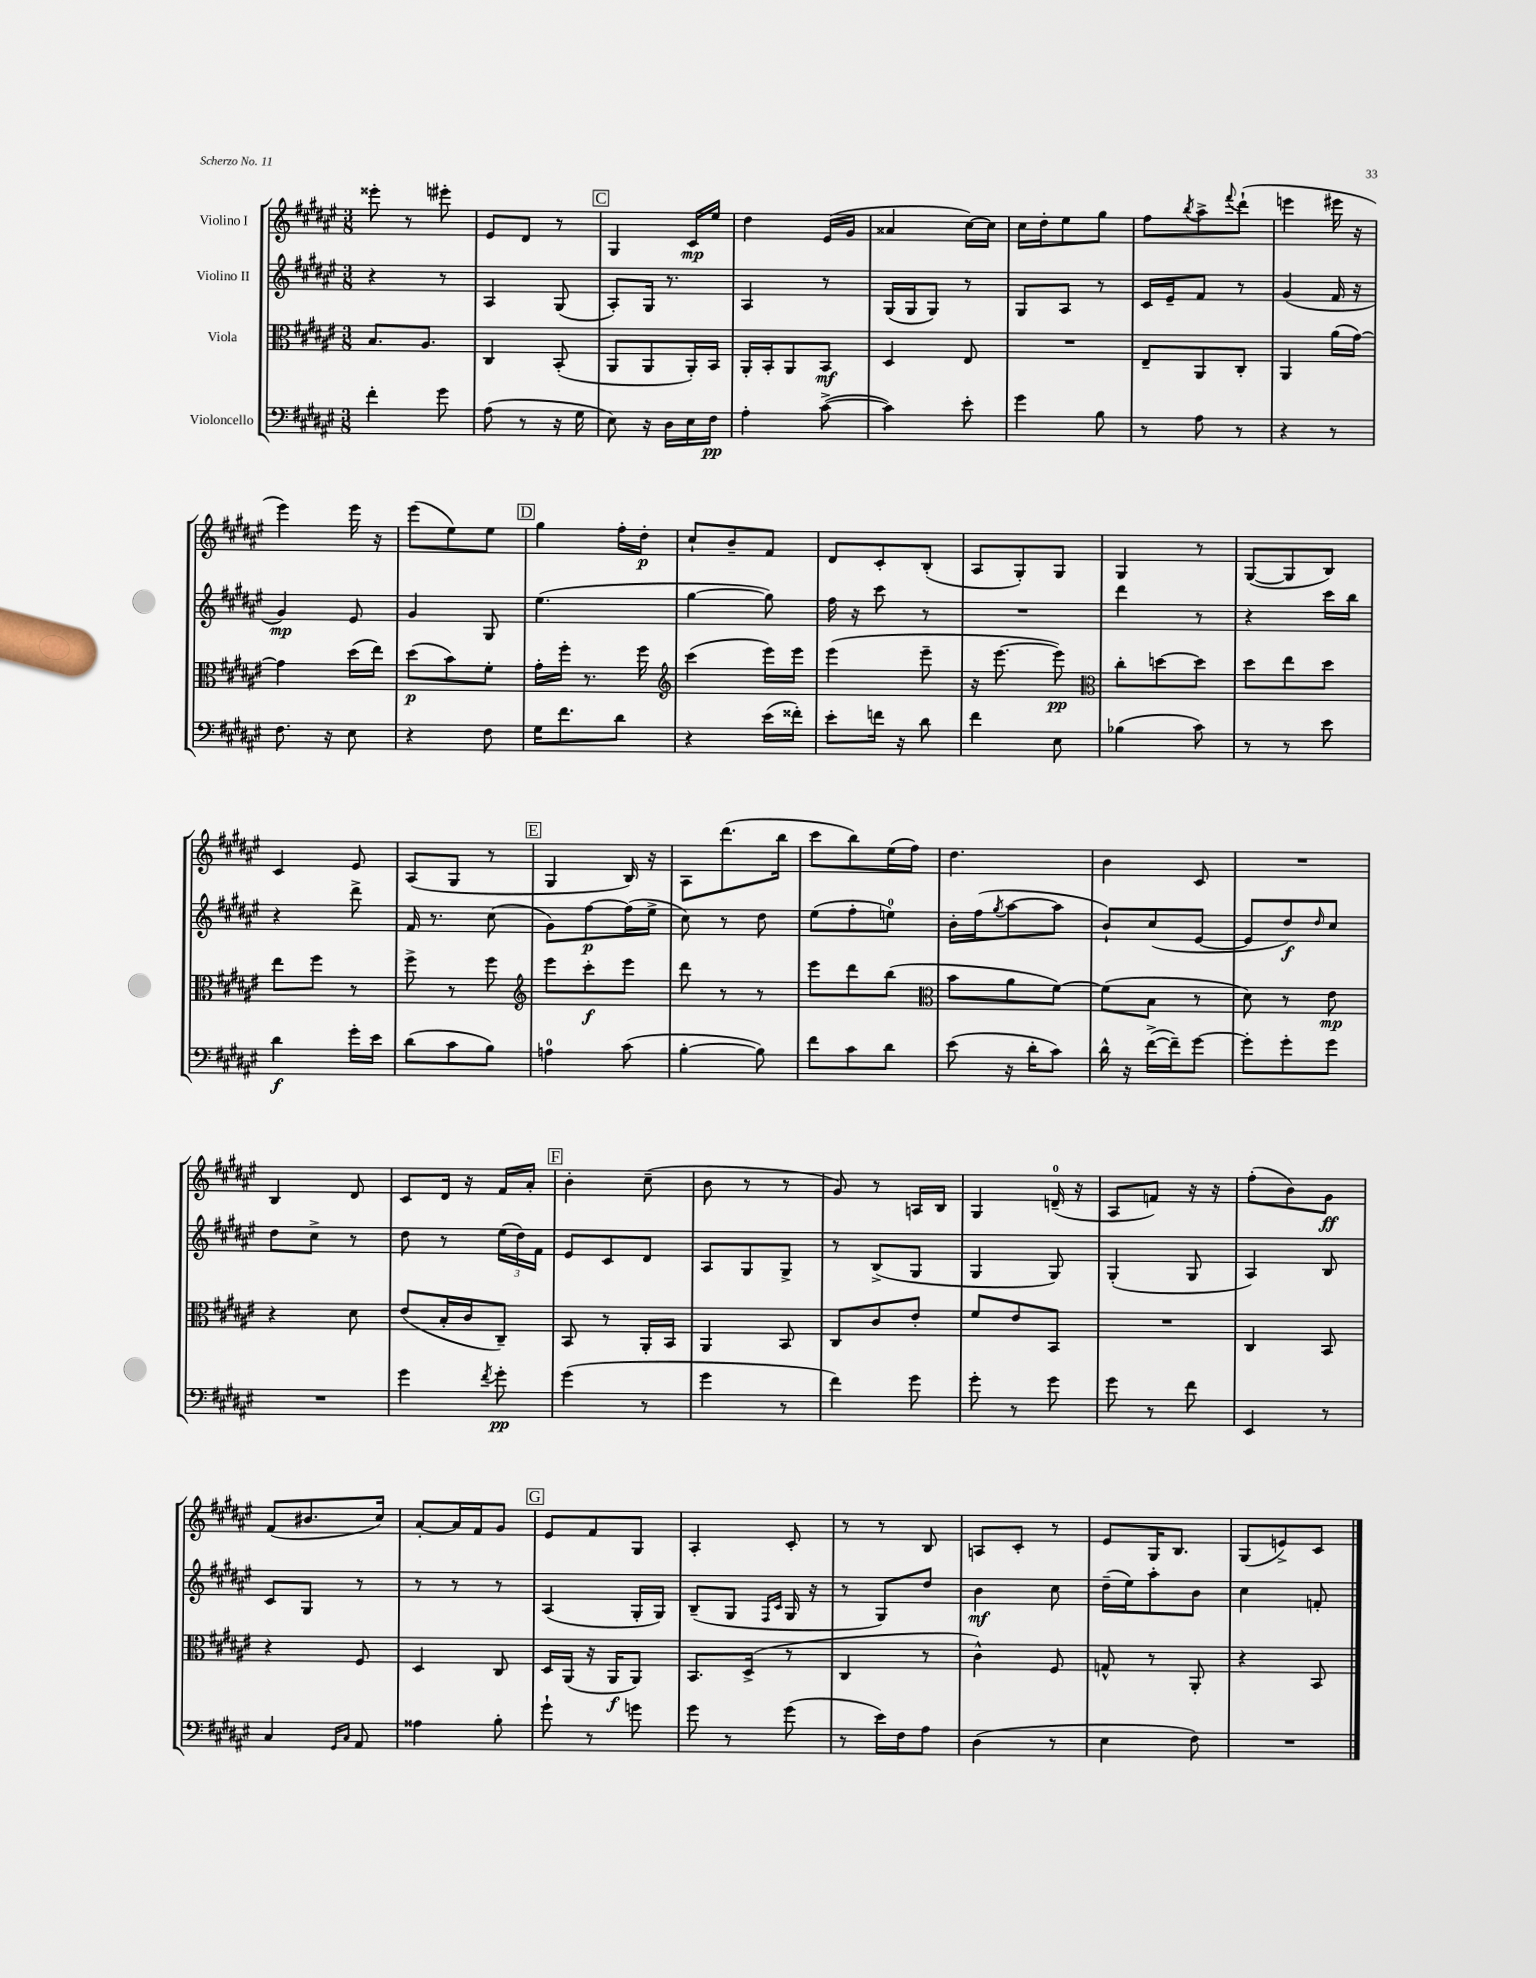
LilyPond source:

<<
\new StaffGroup <<
\new Staff = "s0" \with { instrumentName = "Violino I" } {
    \clef treble \key fis \major \numericTimeSignature \time 3/8
    eisis'''8-. r8 eis'''8-. |
    eis'8 dis'8 r8 |
    \mark \markup { \box "C" } gis4 cis'16\mp eis''16 |
    dis''4 eis'16( gis'16 |
    aisis'4 cis''16~) cis''16 |
    cis''16 dis''16-. eis''8 gis''8 |
    fis''8 \acciaccatura { b''8 } ais''8-> \appoggiatura { fis'''8 } dis'''8-!( |
    e'''4 eis'''16 r16 |
    eis'''4) eis'''16 r16 |
    eis'''8( eis''8) eis''8 |
    \mark \markup { \box "D" } gis''4 fis''16-. dis''16-.\p |
    cis''8-! b'8-- fis'8 |
    dis'8 cis'8-. b8-.( |
    ais8 gis8-.) gis8 |
    gis4 r8 |
    gis8~( gis8 b8) |
    cis'4 eis'8 |
    ais8( gis8 r8 |
    \mark \markup { \box "E" } gis4 b16) r16 |
    ais8 dis'''8.( b''16 |
    cis'''8 b''8) eis''16( fis''16) |
    dis''4. |
    b'4 cis'8 |
    R4. |
    b4 dis'8 |
    cis'8 dis'16 r16 fis'16 ais'16-. |
    \mark \markup { \box "F" } b'4-. cis''8--( |
    b'8 r8 r8 |
    gis'8) r8 a16 b16 |
    gis4 d'16-0--( r16 |
    ais8 f'8) r16 r16 |
    fis''8-.( b'8) gis'8\ff |
    fis'8( bis'8. cis''16) |
    ais'8~-. ais'16 fis'16 gis'8 |
    \mark \markup { \box "G" } eis'8 fis'8 gis8 |
    ais4-. cis'8-. |
    r8 r8 b8 |
    a8 cis'8-. r8 |
    eis'8 gis16 b8. |
    gis8( e'8->) cis'8 \bar "|." |
}
\new Staff = "s1" \with { instrumentName = "Violino II" } {
    \clef treble \key fis \major \numericTimeSignature \time 3/8
    r4 r8 |
    ais4 gis8( |
    \mark \markup { \box "C" } ais8-.) gis16 r8. |
    ais4 r8 |
    gis16( gis16 gis8) r8 |
    gis8 ais8 r8 |
    cis'16 eis'16-- fis'8 r8 |
    gis'4( fis'16 r16 |
    gis'4\mp) eis'8 |
    gis'4 gis8 |
    \mark \markup { \box "D" } eis''4.( |
    gis''4~ gis''8) |
    fis''16 r16 cis'''8 r8 |
    R4. |
    dis'''4 r8 |
    r4 cis'''16 b''16 |
    r4 dis'''8-> |
    fis'16 r8. cis''8( |
    \mark \markup { \box "E" } gis'8) fis''8~\p fis''16( eis''16-> |
    cis''8) r8 dis''8 |
    eis''8( fis''8-. e''8-0) |
    b'16-. fis''16( \acciaccatura { gis''8 } ais''8~ ais''8 |
    b'8-!) cis''8( eis'8~ |
    eis'8 dis''8\f) \grace { dis''16 } cis''8 |
    dis''8 cis''8-> r8 |
    dis''8 r8 \tuplet 3/2 { eis''16( dis''16) fis'16 } |
    \mark \markup { \box "F" } eis'8 cis'8 dis'8 |
    ais8 gis8 gis8-> |
    r8 b8->( gis8 |
    gis4 gis8) |
    gis4-.( gis8 |
    ais4) b8 |
    cis'8 gis8 r8 |
    r8 r8 r8 |
    \mark \markup { \box "G" } ais4( gis16-. gis16) |
    b8--( gis8 \grace { fis16 cis'16 } gis16 r16 |
    r8 gis8) dis''8 |
    b'4\mf cis''8 |
    dis''16--( eis''16) ais''8-. b'8 |
    cis''4 f'8-. \bar "|." |
}
\new Staff = "s2" \with { instrumentName = "Viola" } {
    \clef alto \key fis \major \numericTimeSignature \time 3/8
    b8. ais8. |
    cis4 b,8-.( |
    \mark \markup { \box "C" } ais,8 ais,8 ais,16-.) b,16 |
    ais,16-. b,16-. ais,8 b,8\mf |
    dis4 eis8 |
    R4. |
    eis8-- ais,8 cis8-. |
    ais,4 ais'16( gis'16~) |
    gis'4 dis''16( eis''16) |
    dis''8\p( b'8) fis'8-. |
    \mark \markup { \box "D" } gis'16-. fis''16-. r8. fis''16 |
    \clef treble cis'''4( eis'''16) eis'''16 |
    eis'''4( eis'''8-- |
    r16 eis'''8.~ eis'''8\pp) |
    \clef alto cis''8-. d''8~ d''8 |
    dis''8 eis''8 dis''8 |
    eis''8 fis''8 r8 |
    fis''8-> r8 fis''8 |
    \mark \markup { \box "E" } \clef treble eis'''8 cis'''8-.\f eis'''8 |
    dis'''8 r8 r8 |
    eis'''8 dis'''8 b''8( |
    \clef alto b'8 ais'8 fis'8~) |
    fis'8( b8 r8 |
    dis'8) r8 eis'8\mp |
    r4 dis'8 |
    eis'8( b16-. cis'16 cis8--) |
    \mark \markup { \box "F" } b,8 r8 ais,16-. b,16 |
    ais,4 b,8 |
    cis8 cis'8 eis'8-. |
    fis'8 eis'8 b,8 |
    R4. |
    cis4 b,8 |
    r4 fis8 |
    dis4 cis8 |
    \mark \markup { \box "G" } dis16 ais,16( r16 ais,16\f ais,8) |
    b,8. dis16->( r8 |
    cis4 r8 |
    cis'4-^) fis8 |
    g8-^ r8 ais,8-. |
    r4 b,8 \bar "|." |
}
\new Staff = "s3" \with { instrumentName = "Violoncello" } {
    \clef bass \key fis \major \numericTimeSignature \time 3/8
    fis'4-. gis'8 |
    ais8( r8 r16 gis16 |
    \mark \markup { \box "C" } eis8) r16 dis16 eis16 fis16\pp |
    ais4-. cis'8~->( |
    cis'4) eis'8-. |
    gis'4 b8 |
    r8 ais8 r8 |
    r4 r8 |
    fis8. r16 eis8 |
    r4 fis8 |
    \mark \markup { \box "D" } gis16 fis'8. dis'8 |
    r4 eis'16( fisis'16-.) |
    eis'8-. f'16 r16 dis'8 |
    fis'4 eis8 |
    bes4( cis'8) |
    r8 r8 eis'8 |
    dis'4\f gis'16-. eis'16 |
    dis'8( cis'8 b8) |
    \mark \markup { \box "E" } a4-0 cis'8( |
    b4~-. b8) |
    fis'8 cis'8 dis'8 |
    eis'8( r16 dis'16-. cis'8) |
    dis'16-^ r16 fis'16~->( fis'16--) gis'8~ |
    gis'8-. gis'8-. gis'8 |
    R4. |
    gis'4 \acciaccatura { fis'8 } gis'8-.\pp |
    \mark \markup { \box "F" } gis'4( r8 |
    gis'4 r8 |
    fis'4) gis'8 |
    gis'8-. r8 gis'8 |
    gis'8 r8 fis'8 |
    eis,4 r8 |
    cis4 \grace { gis,16 cis16 } ais,8 |
    aisis4 b8-. |
    \mark \markup { \box "G" } gis'8-! r8 g'8 |
    gis'8 r8 gis'8( |
    r8 eis'16) fis16 ais8 |
    dis4( r8 |
    eis4 fis8) |
    R4. \bar "|." |
}
>>
>>
\layout { \context { \Score \remove "Bar_number_engraver" } }
